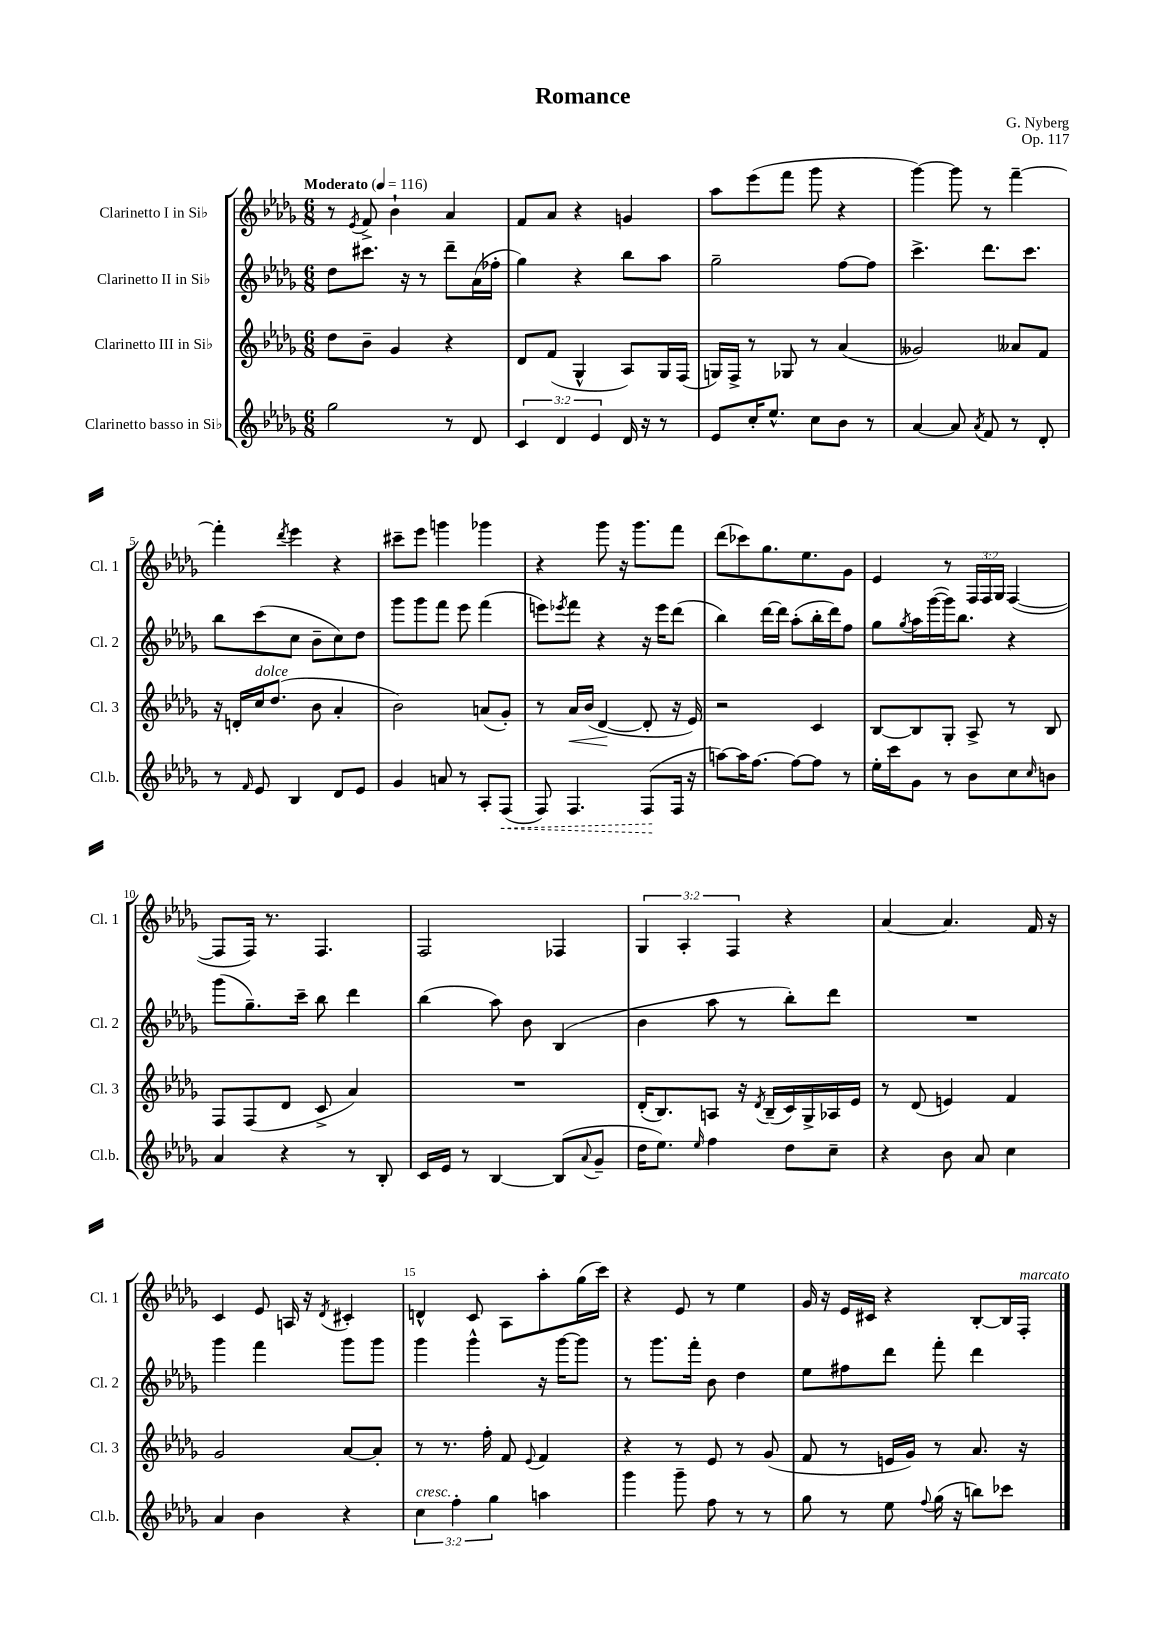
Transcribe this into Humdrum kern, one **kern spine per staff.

**kern	**kern	**kern	**kern
*staff4	*staff3	*staff2	*staff1
*clefG2	*clefG2	*clefG2	*clefG2
*k[b-e-a-d-g-]	*k[b-e-a-d-g-]	*k[b-e-a-d-g-]	*k[b-e-a-d-g-]
*M6/8	*M6/8	*M6/8	*M6/8
*MM116	*MM116	*MM116	*MM116
2gg-\	8dd-\L	8dd-\L	8r
.	.	.	8qe-/
.	8b-~\J	8.ccc#\J	8f^/
.	4g-/	.	4b-`\
.	.	16r	.
.	.	8r	.
8r	4r	8ddd-~\L	4a-/
8d-/	.	(16a-\L	.
.	.	16ff-'\JJ	.
=	=	=	=
6c/	8d-/L	4gg-\)	8f/L
.	(8f/J	.	8a-/J
6d-/	.	.	.
.	4G-^^/	4r	4r
6e-/	.	.	.
16d-/	8A-/L)	8bb-\L	4g/
16r	.	.	.
8r	16G-/L	8aa-\J	.
.	(16F/JJ	.	.
=	=	=	=
8e-/L	16G/LL)	2gg-~\	8aa-\L
.	16F^/JJ	.	.
16cc'/K	8r	.	(8eee-\
8.ee-^^/J	.	.	.
.	8G-/	.	8fff\J
8cc\L	8r	.	8ggg-\
8b-\J	(4a-/	[8ff\L	4r
8r	.	8ff\]J	.
=	=	=	=
[4a-/	2g--/)	4.ccc^\	[4ggg-\)
8a-/]	.	.	8ggg-\]
8qa-/	.	.	.
8f/	.	8.ddd-\L	8r
8r	8a--/L	.	[4fff~\
.	.	8.ccc\J	.
8d-'/	8f/J	.	.
=	=	=	=
8r	16r	8bb-\L	4fff'\]
.	16d'/LL	.	.
16qqf/	.	.	.
8e-/	16cc/J	(8ccc\	.
.	(8.dd-/J	.	.
.	.	.	8qddd-/
4B-/	.	8cc\J	4eee-\
.	8b-\	8b-~\L	.
8d-/L	4a-'/	8cc\)	4r
8e-/J	.	8dd-\J	.
=	=	=	=
4g-/	2b-\)	8ggg-\L	8ccc#~\L
.	.	8ggg-\	8eee-\J
8a/	.	8fff\J	4ggg\
8r	.	8eee-\	.
8A-'/L	(8a/L	(4fff\	4ggg-\
(8F/J	8g-'/J)	.	.
=	=	=	=
8F/)	8r	8eee\L)	4r
.	.	8qeee-/	.
4.F/	16a-/LL	8fff\J	.
.	(16b-/JJ	.	.
.	[4d-/	4r	8ggg-\
.	.	.	16r
.	.	.	8.ggg-\L
(8F/L	8d-'/]	16r	.
.	.	16eee-\LK	.
16F/Jk	16r	(8ddd-\J	8fff\J
16r	16e-/)	.	.
=	=	=	=
[8aa\L)	2r	4bb-\)	(8ddd-\L
16aa\]K	.	.	8ccc-\)
[8.ff\J	.	.	.
.	.	[16ddd-\LL	8.gg-\
.	.	16ddd-\]JJ	.
8ff\_L	.	(8aa-'\L	.
.	.	.	8.ee-\
8ff\]J	4c/	16bb-'\L	.
.	.	16ddd-\J)	.
8r	.	8ff\J	8g-\J
=	=	=	=
16ee-'\LL	[8B-/L	8gg-\L	4e-/
16ccc\J	.	.	.
.	.	8qgg-/	.
8g-\J	8B-/]	16aa-\L	.
.	.	([16ggg-\	.
8r	8G-'/J	16ggg-\]J)	8r
.	.	8.bb-\J	.
8b-\L	8A-^/	.	24F/LL
.	.	.	24F/
.	.	.	24G-/JJ
8cc\	8r	4r	([4F/
16qqcc/	.	.	.
8b\J	8B-/	.	.
=	=	=	=
4a-/	8F/L	(8ggg-\L	8F/]L
.	(8F/	8.gg-~\)	16F/Jk)
.	.	.	8.r
4r	8d-/J	.	.
.	.	16ccc~\Jk	.
.	8c^/	8bb-\	4.F/
8r	4a-/)	4ddd-\	.
8B-'/	.	.	.
=	=	=	=
16c/LL	2.r	(4bb-\	2F/
16e-/JJ	.	.	.
8r	.	.	.
[4B-/	.	8aa-\)	.
.	.	8b-\	.
(8B-/]L	.	(4B-/	4F-/
8qqa-/	.	.	.
8g-~/J	.	.	.
=	=	=	=
16dd-\LK	(16d-'/LK	4b-\	6G-/
8.ee-\J)	8.B-/)	.	.
.	.	.	6A-'/
16qqee-/	.	.	.
4ff\	8A/J	8aa-\	.
.	.	.	6F/
.	16r	8r	.
.	8qd-/	.	.
.	(16B-~/LL	.	.
8dd-\L	16c/)	8bb-'\L)	4r
.	16G-^/	.	.
8cc~\J	16A-/	8ddd-\J	.
.	16e-/JJ	.	.
=	=	=	=
4r	8r	2.r	[4a-/
.	(8d-/	.	.
8b-\	4e/)	.	4.a-/]
8a-/	.	.	.
4cc\	4f/	.	.
.	.	.	16f/
.	.	.	16r
=	=	=	=
4a-/	2g-/	4ggg-\	4c/
4b-\	.	4fff\	8e-/
.	.	.	16A/
.	.	.	16r
.	.	.	8qd-/
4r	[8a-/L	8ggg-\L	4c#'/
.	8a-'/]J	8ggg-\J	.
=	=	=	=
6cc\	8r	4ggg-\	4d^^/
.	8.r	.	.
6ff'\	.	.	.
.	.	4ggg-^^\	8c/
.	16ff'\	.	.
6gg-\	.	.	.
.	8f/	.	8A-\L
.	8qqe-/	.	.
4aa\	4f/	16r	8aa-'\
.	.	[16ggg-\LK	.
.	.	8ggg-\]J	(16gg-\L
.	.	.	16ccc\JJ)
=	=	=	=
4ggg-\	4r	8r	4r
.	.	8.ggg-\L	.
8ggg-~\	8r	.	8e-/
.	.	16fff'\Jk	.
8ff\	8e-/	8b-\	8r
8r	8r	4dd-\	4ee-\
8r	(8g-/	.	.
=	=	=	=
8gg-\	8f/	8ee-\L	16g-/
.	.	.	16r
8r	8r	8ff#\	16e-/LL
.	.	.	16c#/JJ
8ee-\	16e/LL	8ddd-\J	4r
.	16g-/JJ)	.	.
8qqff/	.	.	.
(16gg-\	8r	8fff'\	.
16r	.	.	.
8bb\L)	8.a-/	4ddd-\	[8B-'/L
8ccc-\J	.	.	16B-/]L
.	16r	.	16F'/JJ
==	==	==	==
*-	*-	*-	*-
